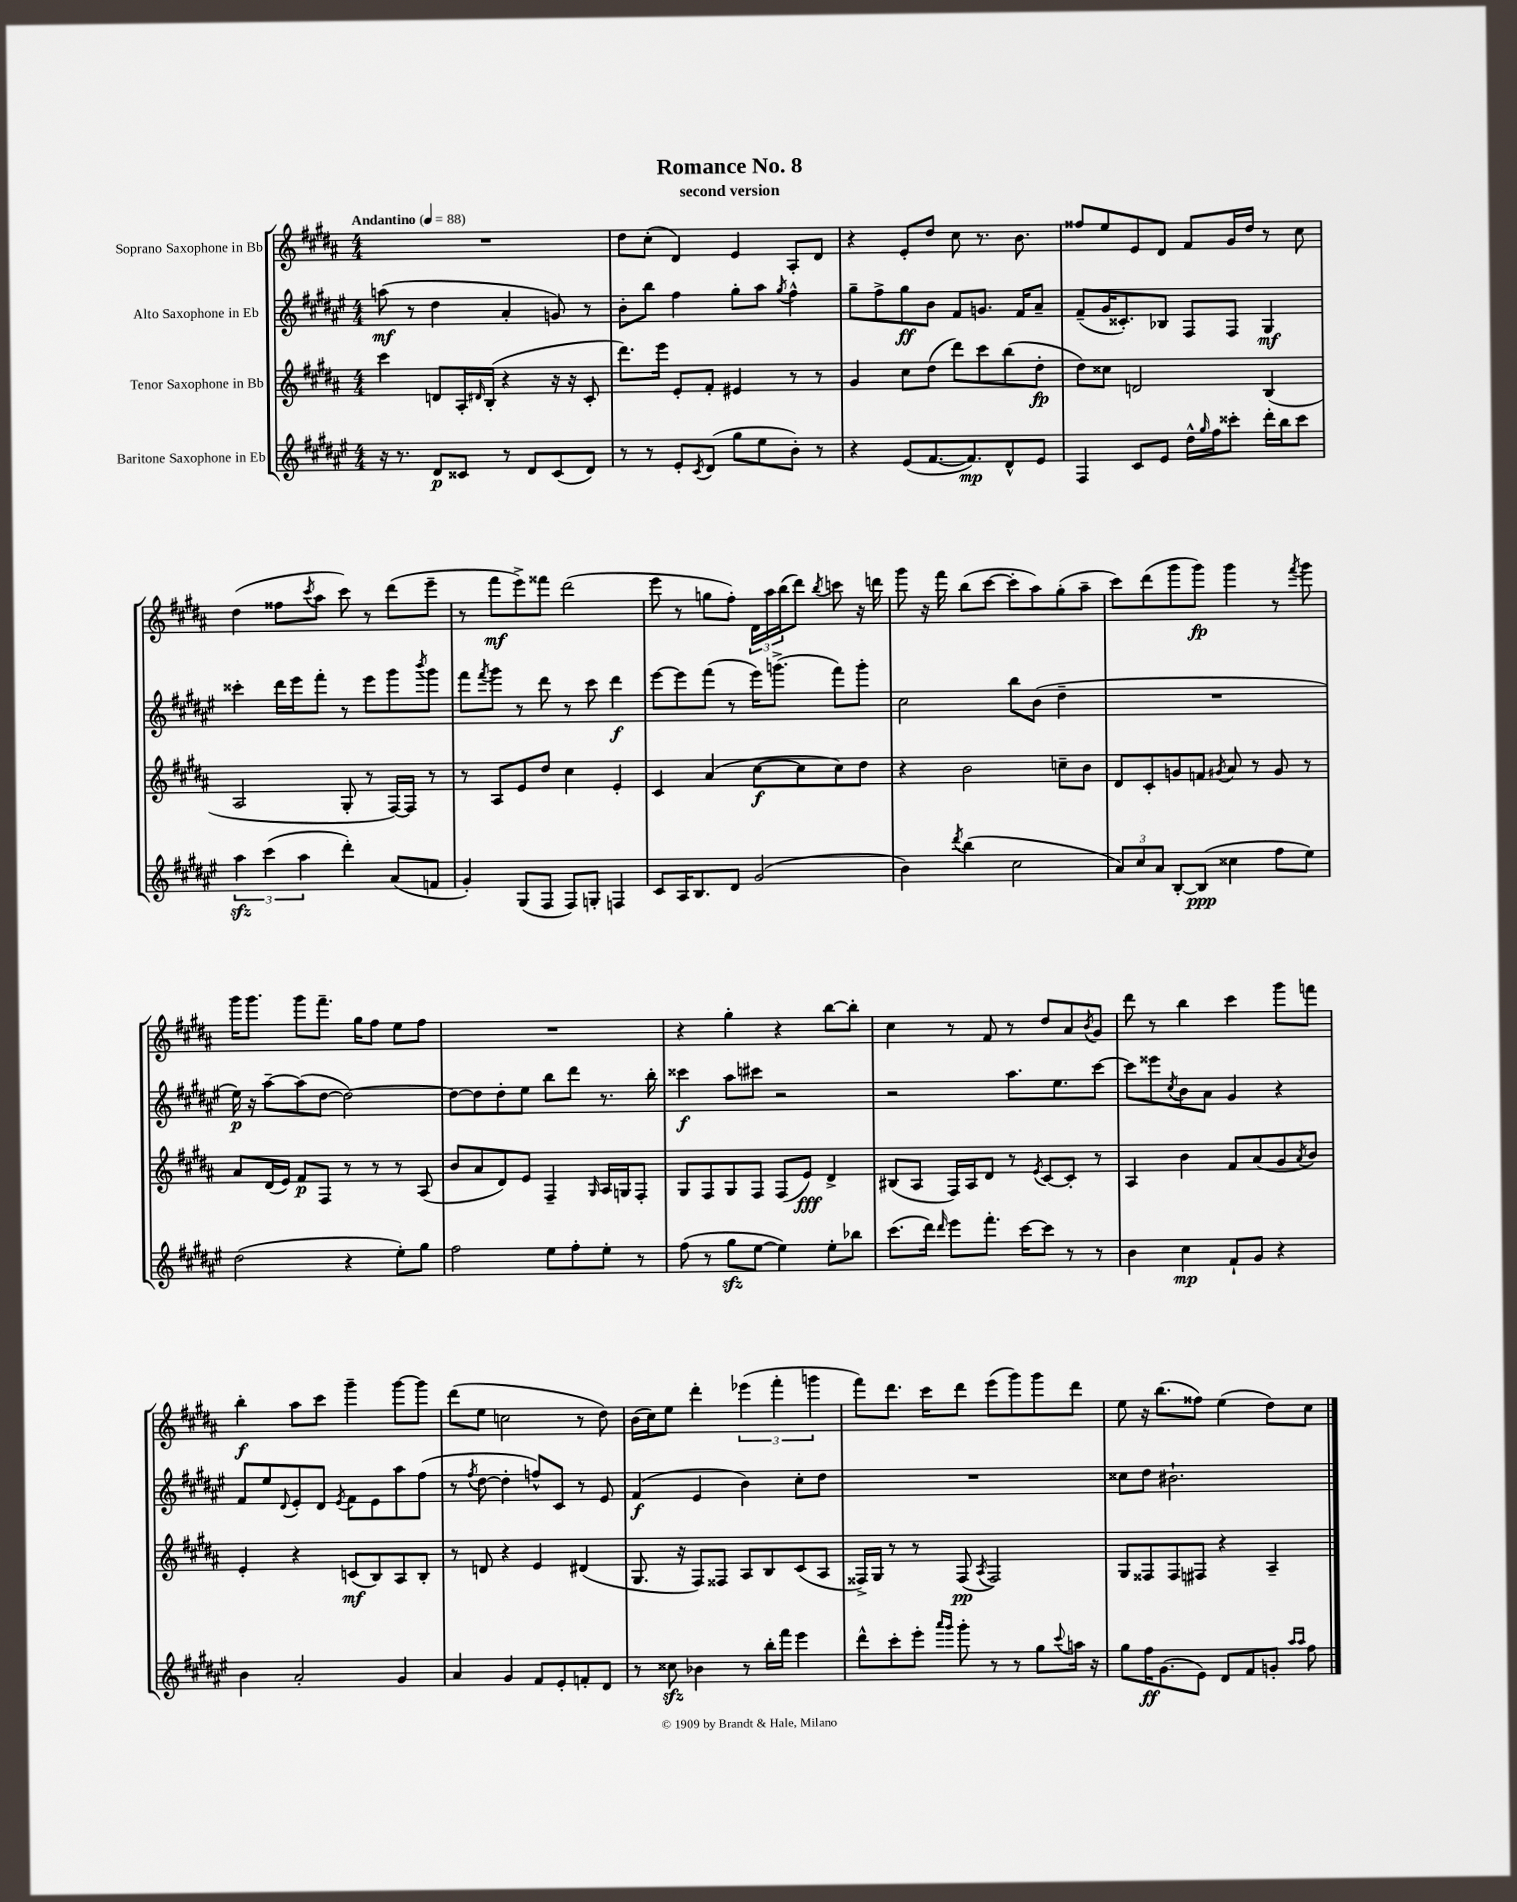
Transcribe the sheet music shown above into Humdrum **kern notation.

**kern	**kern	**kern	**kern
*staff4	*staff3	*staff2	*staff1
*clefG2	*clefG2	*clefG2	*clefG2
*k[f#c#g#d#a#e#]	*k[f#c#g#d#a#]	*k[f#c#g#d#a#e#]	*k[f#c#g#d#a#]
*M4/4	*M4/4	*M4/4	*M4/4
*MM88	*MM88	*MM88	*MM88
16r	4ccc#	(8aa	1r
8.r	.	.	.
.	.	8r	.
8d#	8d	4dd#	.
8c##	16A#'	.	.
.	16qqd#	.	.
.	(16B'	.	.
8r	4r	4a#'	.
8d#	.	.	.
(8c##	16r	8g)	.
.	16r	.	.
8d#)	8c#'	8r	.
=	=	=	=
8r	8.ddd#)	8b'	8dd#
8r	.	8bb	(8cc#'
.	16eee	.	.
8e#'	8e'	4ff#	4d#)
8qc#	.	.	.
(8d#	8f#'	.	.
8gg#	4e#	8gg#'	4e
8ee#	.	8aa#	.
.	.	8qgg#	.
8b')	8r	4ff#^^	8A#'
8r	8r	.	8d#
=	=	=	=
4r	4g#	8gg#~	4r
.	.	8ff#^	.
(8e#	8cc#	8gg#	8e'
[8.f#	(8dd#	8b	8dd#
.	8ddd#)	8f#	8cc#
8.f#])	.	.	.
.	8ccc#	8.g	8.r
8d#^^	(8bb	.	.
.	.	16f#	8.b
8e#	8dd#'	8a#~	.
=	=	=	=
4F#	8dd#)	(8f#~	8ff##
.	8cc##	16g#	8ee
.	.	8.c##')	.
8c#	2d	.	8e
8e#	.	8B-	8d#
16dd#^^	.	8F#	8f#
16qqgg#	.	.	.
16ff#	.	.	.
8ccc##'	.	8F#	16g#
.	.	.	16dd#
16ddd#'	(4B	4G#	8r
16bb	.	.	.
8ccc##	.	.	8cc#
=	=	=	=
6aa#	2A#	4ccc##'	(4dd#
(6ccc#	.	.	.
.	.	16ddd#	8ff##
.	.	16eee#	.
6aa#	.	.	.
.	.	.	8qccc#
.	.	8fff#'	8aa#
4ddd#')	8G#'	8r	8ccc#)
.	8r	8eee#	8r
(8a#	[16F#)	8ggg#	(8ddd#
.	16F#]	.	.
.	.	8qbbb	.
8f	8r	8ggg#	8eee~
=	=	=	=
4g#')	8r	8fff#	8r
.	.	8qfff#	.
.	8A#	8ggg#	8fff#
(8G#	8e	8r	8eee^)
8F#	8dd#	8ddd#	8fff##
8F#)	4cc#	8r	(2ddd#
8G'	.	8ccc#	.
4F	4e'	4ddd#	.
=	=	=	=
8c#	4c#	[8eee#	8eee
16A#	.	8eee#]	8r
8.B	.	.	.
.	(4a#	(8fff#	8gg
8d#	.	8r	8ff#')
(2g#	[8cc#	16eee#)	24d#
.	.	.	24aa#
.	.	(8.ggg^	.
.	.	.	(24bb
.	8cc#]	.	8ddd#)
.	.	.	8qbb
.	8cc#)	8fff#)	8ccc
.	8dd#	8ggg'	16r
.	.	.	16ddd
=	=	=	=
4b)	4r	2cc#	8ggg#
.	.	.	16r
.	.	.	16fff#
8qddd#	.	.	.
(4bb	2b	.	(8bb
.	.	.	[8ccc#
2cc#	.	8bb	8ccc#']
.	.	(8b	8aa#)
.	8cc~	4dd#~	(8gg#'
.	8b	.	8aa#~
=	=	=	=
12a#)	8d#	1r	8ccc#)
12cc#	.	.	.
.	8c#'	.	(8ddd#
12a#	.	.	.
[8B'	8g	.	8ggg#
(8B]	8f	.	8ggg#)
.	8qg#	.	.
4cc##	8a#	.	4ggg#
.	8r	.	.
8ff#	8g#	.	8r
.	.	.	8qfff#
8ee#)	8r	.	8ggg#
=	=	=	=
(2dd#	8a#	16ee#)	16ggg#
.	.	16r	8.ggg#
.	(16d#	[8aa#~	.
.	16e)	.	.
.	8f#	(8aa#]	8ggg#
.	8F#	[8dd#	8.fff#~
4r	8r	2dd#_)	.
.	.	.	16gg#
.	8r	.	8ff#
8ee#')	8r	.	8ee
8gg#	(8A#	.	8ff#
=	=	=	=
2ff#	8b	8dd#_	1r
.	8a#	8dd#]	.
.	8d#)	8dd#'	.
.	8e	8ee#	.
8ee#	4F#~	8bb	.
8ff#'	.	8ddd#	.
.	16qqG#	.	.
8ee#'	16A#	8.r	.
.	16G	.	.
8r	8F#'	.	.
.	.	16bb'	.
=	=	=	=
(8ff#	8G#	4ccc##	4r
8r	8F#	.	.
8gg#	8G#	8aa#	4gg#'
[8ee#	8F#	8ccc#	.
4ee#])	(8F#	2r	4r
.	8e)	.	.
8ee#'	4d#^	.	[8bb
8bb-	.	.	8bb']
=	=	=	=
(8.ccc#	(8B#	2r	4cc#
.	8A#	.	.
16ddd#)	.	.	.
16qqddd#	.	.	.
8eee#	16F#)	.	8r
.	16A#	.	.
8.fff#'	8d#	.	8f#
.	8r	8.aa#	8r
[16ccc#	.	.	.
.	8qe	.	.
8ccc#]	[8c#	.	8dd#
.	.	8.ee#	.
8r	8c#']	.	8a#
.	.	.	8qb
8r	8r	[8ccc#	8g#
=	=	=	=
4b	4A#	8ccc#]	8ddd#
.	.	8eee##	8r
.	.	8qcc#	.
4cc#	4b	8b	4bb
.	.	8a#	.
8f#`	8f#	4g#	4ccc#
8g#	(8a#	.	.
4r	8g#	4r	8ggg#
.	8qa#	.	.
.	8b)	.	8fff
=	=	=	=
4b	4e'	8f#	4bb'
.	.	8ee#	.
.	.	8qqd#	.
2a#'	4r	8e#'	8aa#
.	.	8d#	8ccc#
.	.	8qe#	.
.	(8c	8f#	4ggg#~
.	8B)	8e#	.
4g#	8A#	8aa#	[8ggg#
.	8B'	(8ff#	8ggg#]
=	=	=	=
4a#	8r	8r	(8ddd#
.	.	8qff#	.
.	8d	[8dd#	8ee
4g#	4r	4dd#']	2cc
8f#	4e	8ff^^)	.
8e#'	.	8c#	.
8f'	(4d#	8r	8r
8d#	.	8e#	8dd#)
=	=	=	=
8r	8.G#	(4f#	(16b
.	.	.	16cc#)
8cc##	.	.	8ee
.	16r	.	.
4b-	8F#)	4e#	4ddd#'
.	8F##	.	.
8r	8A#	4b)	(6eee-
16bb'	8B	.	.
.	.	.	6fff#'
16fff#	.	.	.
4eee#	(8c#	8cc#'	.
.	.	.	6ggg
.	8A#	8dd#	.
=	=	=	=
8ddd#^^	16F##^)	1r	8fff#)
.	16G#	.	.
8ccc#'	8r	.	8.ddd#
8eee#'	8r	.	.
.	.	.	16ccc#
16qqaaa#	.	.	.
16qqggg#	.	.	.
8ggg#'	(8F##	.	8ddd#
.	8qA#	.	.
8r	2F##)	.	(8eee
8r	.	.	8ggg#)
8gg#	.	.	8ggg#
8qqccc#	.	.	.
16aa	.	.	8ddd#
16r	.	.	.
=	=	=	=
8gg#	8G#	8cc##	8ee
16ff#	8F##	8dd#	16r
(8.g#	.	.	(8.bb
.	8F##	2.b#`	.
8e#)	8F#	.	8ff##)
8d#	4r	.	(4ee
8f#	.	.	.
8g'	4A#~	.	8dd#)
16qqaa#	.	.	.
16qqaa#	.	.	.
8ff#	.	.	8cc#
==	==	==	==
*-	*-	*-	*-
